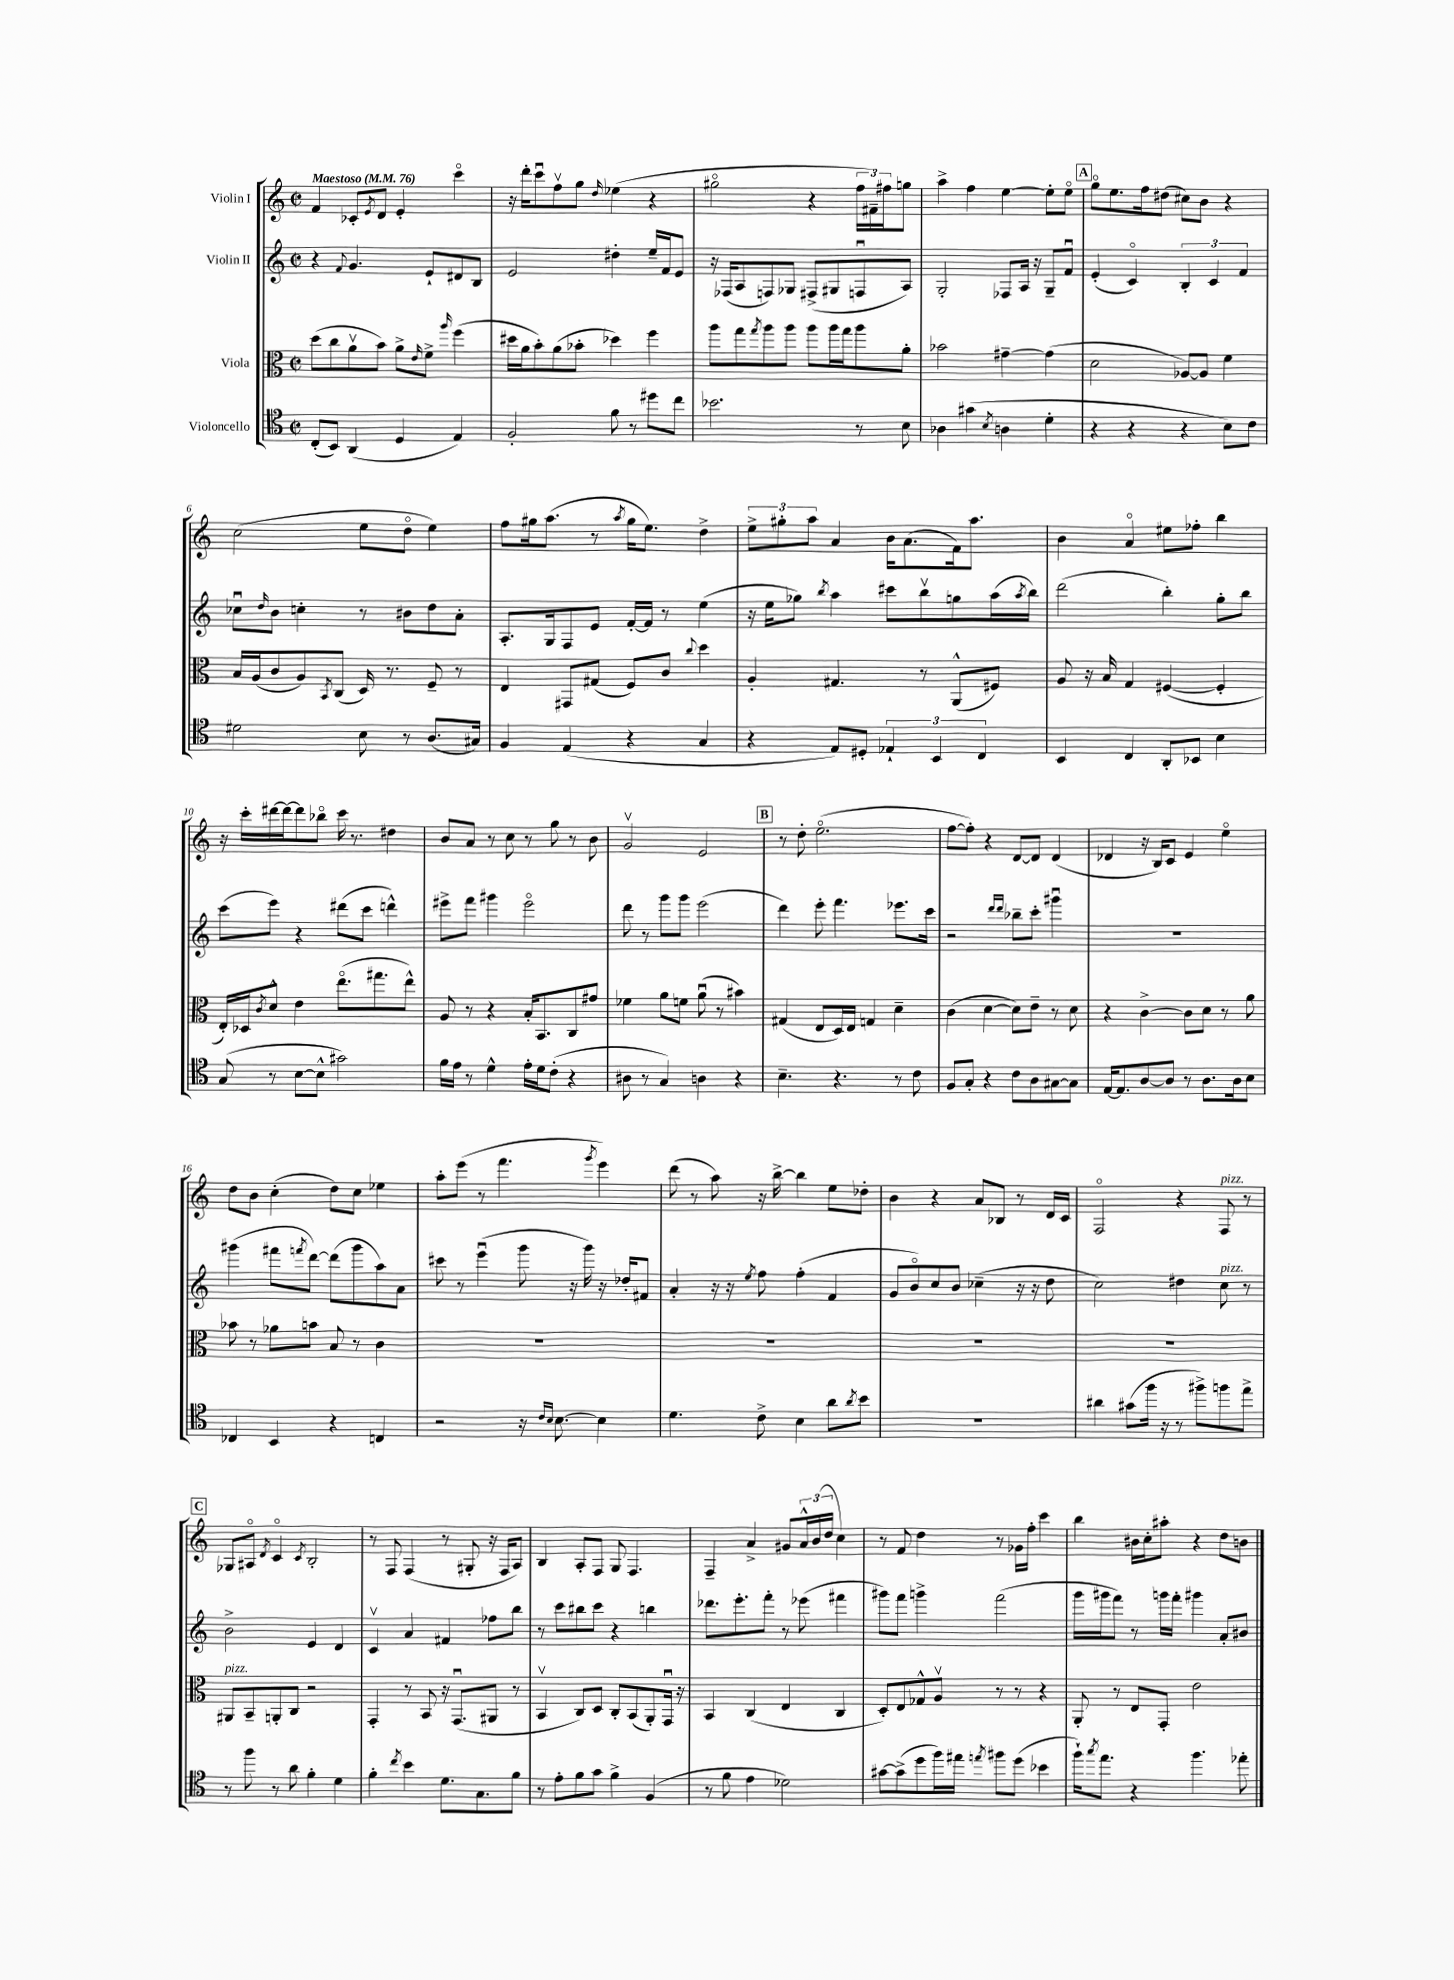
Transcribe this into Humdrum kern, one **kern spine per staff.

**kern	**kern	**kern	**kern
*staff4	*staff3	*staff2	*staff1
*clefC4	*clefC3	*clefG2	*clefG2
*k[]	*k[]	*k[]	*k[]
*M2/2	*M2/2	*M2/2	*M2/2
*met(c|)	*met(c|)	*met(c|)	*met(c|)
*MM76	*MM76	*MM76	*MM76
(8C'	(8dd	4r	4f
8BB)	8cc	.	.
.	.	8qqf	.
(4AA	8av	4.g	8c-'
.	.	.	8qe
.	8b)	.	8d
4D	8a^	.	4e'
.	16qqe	.	.
.	8f^	8e`	.
.	16qqaa	.	.
4E)	(4ff	8d#	4ccco
.	.	8B	.
=	=	=	=
2F'	16dd#	2e	16r
.	16a	.	16ddd'
.	8b')	.	8cccu
.	(8a	.	8ffv
.	8b-'	.	8gg
.	.	.	16qqdd
8f	4dd-)	4dd#'	(4ee-
8r	.	.	.
8dd#	4ff	16ee~	4r
.	.	16f	.
8cc	.	8e	.
=	=	=	=
2.b-	8aa	16r	2gg#o
.	.	(16F-	.
.	8gg	8A	.
.	8qgg	.	.
.	8aa	8F)	.
.	8aa	8G-	.
.	8aa	(8F#^	4r
.	16aa	8G#	.
.	16gg	.	.
8r	8aa	8Fu	24ff
.	.	.	24f#~)
.	.	.	24ff#
8B	8a'	8A)	8gg
=	=	=	=
4A-	2b-	2G'	4aa^
(4g#	.	.	4ff
8qB	.	.	.
4A	[4g#~	8F-	[4ee
.	.	16A	.
.	.	16r	.
4d'	(4g#]	8G~	8ee']
.	.	8fu	8eeo
=	=	=	=
4r	2d	(4e'	8ggo
.	.	.	8.ee
4r	.	4co)	.
.	.	.	16ff
.	.	.	(8dd#
4r	[8A-)	6B'	8cc#)
.	8A-]	.	8b
.	.	6c	.
8B)	4f	.	4r
.	.	6f	.
8c	.	.	.
=	=	=	=
2d#	16B	8cc-u	(2cc
.	(16A	.	.
.	.	16qqdd	.
.	8c	8b	.
.	8A)	4cc'	.
.	8qBB	.	.
.	(8C	.	.
8B	16D)	8r	8ee
.	8.r	.	.
8r	.	8b#	8ddo
(8.A	8F~	8dd	4ee)
.	8r	8a'	.
16G#)	.	.	.
=	=	=	=
4F	4E	8.A'	8ff
.	.	.	16gg#
.	.	16G	(8.aa
(4E	8GG#	8F	.
.	(8G#	8e	8r
.	.	.	8qaa
4r	8F)	[16f'	16gg#
.	.	16f]	8.ee)
.	8c	8r	.
.	8qqcc	.	.
4G	4dd	(4ee	4dd^
=	=	=	=
4r	4A'	16r	12ee^
.	.	16ee	.
.	.	.	12gg#'
.	.	8gg-)	.
.	.	.	12aa
.	.	8qbb	.
8E)	4.G#	4aa	4a
8D#'	.	.	.
6E-`	.	8ccc#	16b
.	.	.	(8.a
.	8r	8bbv	.
6BB	.	.	.
.	(8AA^^	8gg	16f)
.	.	.	8.aa
6C	.	.	.
.	8F#)	(16aa	.
.	.	8qaa	.
.	.	16bb)	.
=	=	=	=
4BB	8A	(2ddd	4b
.	16r	.	.
.	16B	.	.
4C	4G	.	4ao
8AA'	([4F#	4bb')	8ee#
8BB-	.	.	8ff-'
4B	4F#']	8gg'	4bb
.	.	8bb	.
=	=	=	=
(8G	16E')	(8ccc	16r
.	16D-	.	16ccc'
.	8qc	.	.
8r	8d^^	8eee)	[16ddd#
.	.	.	16ddd#_
[8B	4e	4r	8ddd#]
8B^^]	.	.	8bb-o
2g#)	(8.eeo	(8ddd#	16ccc
.	.	.	8.r
.	.	8ccc	.
.	8.gg#	.	.
.	.	4ddd^^)	4dd#
.	8ee^^)	.	.
=	=	=	=
16f	8A	8eee#^	8b
16e	.	.	.
8r	8r	8fff	8a
4d^^	4r	4ggg#	8r
.	.	.	8cc
16e'	16B'	2eee#o	8r
16d	8.BB	.	.
(8c'	.	.	8gg
4r	8C	.	8r
.	8g#	.	8b
=	=	=	=
8A#	4f-	8ddd	2gv
8r	.	8r	.
4G)	8a	8ggg	.
.	8f	8ggg	.
4A	(8au	(2eee	2e
.	8r	.	.
4r	4b#)	.	.
=	=	=	=
4.B~	(4G#	4ddd)	8r
.	.	.	8dd'
.	8E	8eee'	(2.eeo
4.r	16D)	4.fff	.
.	16E	.	.
.	4G	.	.
8r	4d~	8.eee-	.
8c	.	.	.
.	.	16ccc	.
=	=	=	=
8F	(4c	2r	[8ff
8G'	.	.	8ff'])
4r	[4d	.	4r
.	.	16qqddd	.
.	.	16qqddd	.
8c	8d])	8bb-~	[8d
8A	8e~	8ccc'	8d]
[8G#	8r	4ggg#u	(4d
8G#]	8d	.	.
=	=	=	=
[16E	4r	1r	4d-
8.E]	.	.	.
[8A	[4c^	.	16r
.	.	.	16B)
8A]	.	.	8c
8r	8c]	.	4e
8.A	8d	.	.
.	8r	.	4eeo
16A	.	.	.
8B	8a	.	.
=	=	=	=
4C-	8b-	(4ggg#	8dd
.	8r	.	8b
4BB	8a-	8fff#	(4cc'
.	.	8qfff	.
.	8b	[8ddd)	.
4r	8B	(8ddd]	8dd)
.	8r	8ggg#	8cc
4C	4c	8aa)	4ee-
.	.	8a	.
=	=	=	=
2r	1r	8ccc#	8aa'
.	.	8r	(8eee
.	.	(4eeeu	8r
.	.	.	4.fff
16r	.	8ggg	.
16qqc	.	.	.
16qqB	.	.	.
[8.B	.	.	.
.	.	16r	.
.	.	16ggg)	.
.	.	.	8qggg
4B]	.	16r	4eee)
.	.	16dd-'	.
.	.	8f#	.
=	=	=	=
4.d	1r	4a'	(8ddd
.	.	.	8r
.	.	16r	8aa)
.	.	16r	.
.	.	8qee	.
8c^	.	8ff	16r
.	.	.	[16bb^
4B	.	(4ff'	4bb]
8a	.	4f	8ee
8qa	.	.	.
8b	.	.	8dd-'
=	=	=	=
1r	1r	8g	4b
.	.	8bo)	.
.	.	8cc	4r
.	.	8b	.
.	.	(4cc-~	8a
.	.	.	8B-
.	.	16r	8r
.	.	16r	.
.	.	8dd	16d
.	.	.	16c
=	=	=	=
4a#	1r	2cc)	2Fo
(8g#	.	.	.
16ff	.	.	.
16r	.	.	.
8r	.	4dd#	4r
8ff#^)	.	.	.
8ff	.	8cc	8F
8ee^	.	8r	8r
=	=	=	=
8r	8AA#	2b^	8G-
8ff	8BB~	.	8A#o
.	.	.	8qd
8r	8AA'	.	4co
8a	8C	.	.
.	.	.	8qc
4f'	2r	4e	2B'
4d	.	4d	.
=	=	=	=
4f'	4GG'	4cv	8r
.	.	.	8F
8qcc	.	.	.
4b	8r	4a	(4F
.	8BB	.	.
8.d	16r	4f#	8r
.	(8.GGu	.	.
.	.	.	8G#'
8.G	.	.	.
.	8AA#	8ff-	16r
.	.	.	16F
8f	8r	8bb	8A)
=	=	=	=
8r	4BBv	8r	4B
8e'	.	8ccc	.
8f	8C)	8bb#	8A'
8g	8D	8ccc	8F
4f^	8C'	4r	8G
.	(8BB	.	4.F
(4F	8AA')	4bb	.
.	16GGu	.	.
.	16r	.	.
=	=	=	=
8r	4BB	8.ddd-	4F~
8f	.	.	.
.	.	8.eee'	.
4e	(4C	.	4a^
.	.	8fff'	.
2d-)	4E	8r	8g#
.	.	(8eee-	24a^^
.	.	.	(24b
.	.	.	24dd
.	4C	4fff#	4cc)
=	=	=	=
[8g#	8D')	8ggg#)	8r
(8g#^]	8E	8fff	8f
8dd	8G-^^	4ggg^	4dd
16ff)	8Av	.	.
16ee#	.	.	.
8qee	.	.	.
8ff#	8r	(2fff	8r
(8dd	8r	.	16g-
.	.	.	16ff'
4b-	4r	.	4ccc
=	=	=	=
16ff`)	8AA'	16ggg	4bb
8qgg	.	.	.
8.ee	.	16ggg#	.
.	8r	8fff)	.
4r	8E	8r	16b#
.	.	.	16cc'
.	8GG'	16ggg	8aa#'
.	.	16fff'	.
4.ff	2e	4ggg#	4r
.	.	8a'	8dd
8ee-'	.	8b#	8b
==	==	==	==
*-	*-	*-	*-
